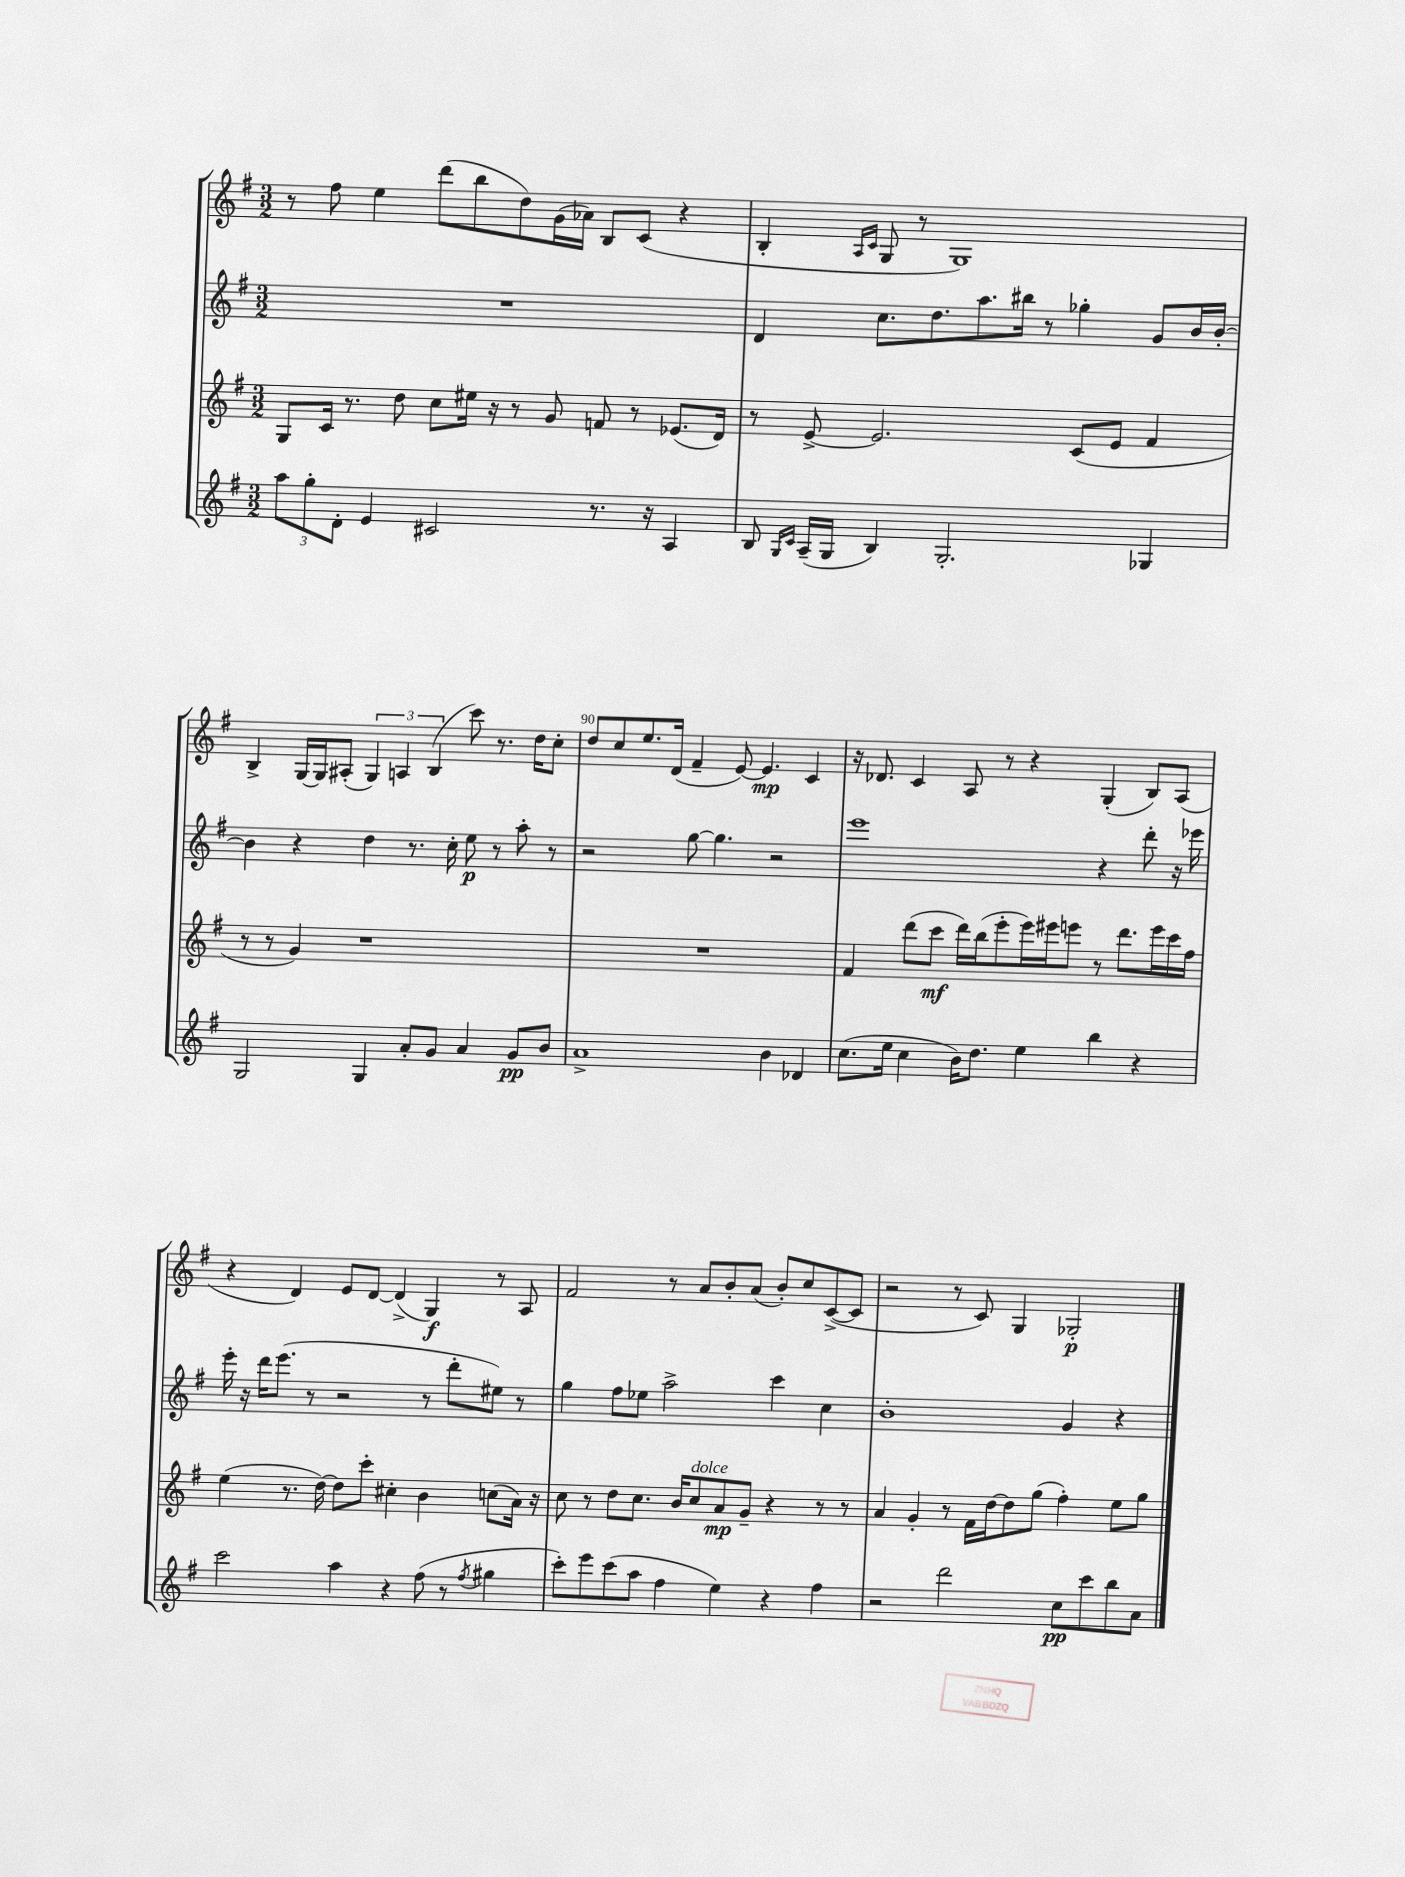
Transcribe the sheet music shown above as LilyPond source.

<<
\new StaffGroup <<
\new Staff = "s0" {
    \clef treble \key g \major \numericTimeSignature \time 3/2
    r8 fis''8 e''4 d'''8( b''8 d''8) g'16( aes'16) b8 c'8( r4 |
    b4-. \grace { a16 c'16 } g8 r8 g1) |
    b4-> g16~ g16 ais8-.( \tuplet 3/2 { g4) a4 b4( } c'''8) r8. d''16 c''8-. |
    d''8 c''8 e''8. d'16( fis'4-- e'8~) e'4.\mp c'4 |
    r16 des'8. c'4 a8 r8 r4 g4-.( b8) a8( |
    r4 d'4) e'8 d'8~ d'4->( g4\f) r8 a8 |
    fis'2 r8 a'8 b'8-. a'8( b'8-.) c''8 c'8~->( c'8 |
    r2 r8 c'8) g4 ges2-.\p \bar "|." |
}
\new Staff = "s1" {
    \clef treble \key g \major \numericTimeSignature \time 3/2
    R1. |
    d'4 c''8. d''8. a''8. bis''16 r8 ges''4-. g'8 b'16 b'16~-. |
    b'4 r4 d''4 r8. c''16-. e''8\p r8 a''8-. r8 |
    r2 g''8~ g''4. r2 |
    e'''1 r4 d'''8-. r16 ees'''16 |
    e'''16-. r16 d'''16 e'''8.( r8 r2 r8 d'''8-. eis''8) r8 |
    g''4 fis''8 ees''8 a''2-> c'''4 c''4 |
    b'1-. g'4 r4 \bar "|." |
}
\new Staff = "s2" {
    \clef treble \key g \major \numericTimeSignature \time 3/2
    g8 c'16 r8. d''8 c''8 eis''16 r16 r8 g'8 f'8 r8 ees'8.( d'16) |
    r8 e'8~-> e'2. c'8( e'8 fis'4 |
    r8 r8 g'4) r1 |
    R1. |
    fis'4 d'''8( c'''8\mf d'''16) b''16( e'''8-. e'''16) eis'''16 e'''8 r8 d'''8. e'''16 c'''16 fis''16 |
    e''4( r8. d''16~) d''8 c'''8-. cis''4-. b'4 c''8( a'16) r16 |
    c''8 r8 d''8 c''8. b'16 c''8^\markup { \italic "dolce" } a'8\mp g'8-- r4 r8 r8 |
    a'4 g'4-. r8 fis'16 d''16~ d''8 g''8( fis''4-.) e''8 g''8 \bar "|." |
}
\new Staff = "s3" {
    \clef treble \key g \major \numericTimeSignature \time 3/2
    \tuplet 3/2 { a''8 g''8-. d'8-. } e'4 cis'2 r8. r16 a4 |
    b8 \grace { g16 c'16 } a16--( g16 b4) g2.-. ges4 |
    g2 g4 a'8-. g'8 a'4 g'8\pp b'8 |
    a'1-> b'4 des'4 |
    c''8.( e''16 c''4 b'16) d''8. e''4 b''4 r4 |
    c'''2 a''4 r4 fis''8( r8 \acciaccatura { fis''8 } gis''4 |
    c'''8-.) e'''8 c'''8( a''8 fis''4 e''4) r4 fis''4 |
    r2 d'''2 c''8\pp c'''8 b''8 a'8 \bar "|." |
}
>>
>>
\layout { \context { \Score currentBarNumber = #87 \override BarNumber.break-visibility = ##(#f #t #t) barNumberVisibility = #(every-nth-bar-number-visible 5) } }
